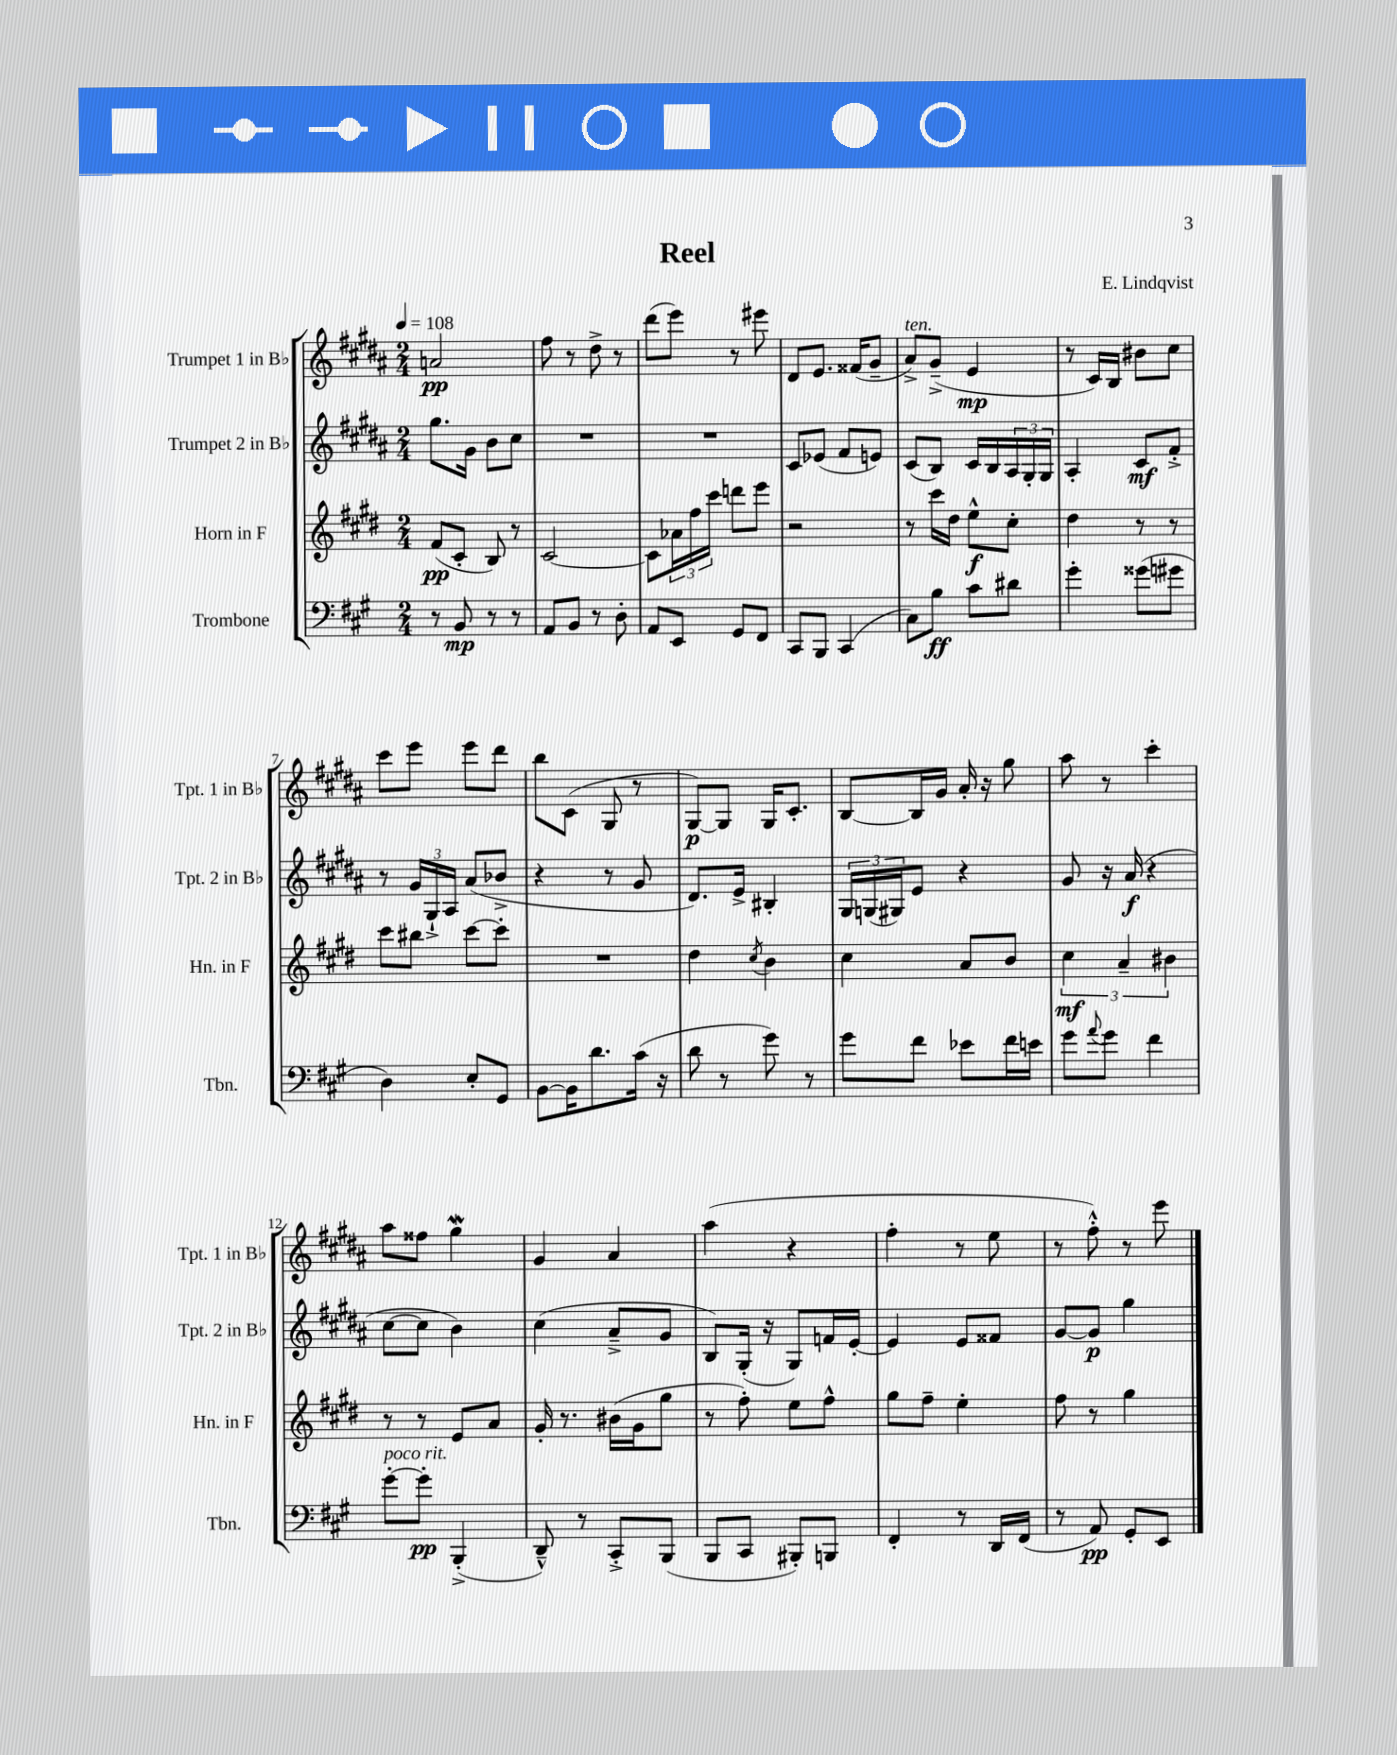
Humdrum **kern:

**kern	**dynam	**kern	**dynam	**kern	**dynam	**kern	**dynam
*part4	*part4	*part3	*part3	*part2	*part2	*part1	*part1
*staff4	*staff4	*staff3	*staff3	*staff2	*staff2	*staff1	*staff1
*I"Trombone	*	*I"Horn in F	*	*I"Trumpet 2 in B♭	*	*I"Trumpet 1 in B♭	*
*I'Tbn.	*	*I'Hn. in F	*	*I'Tpt. 2 in B♭	*	*I'Tpt. 1 in B♭	*
*clefF4	*	*clefG2	*	*clefG2	*	*clefG2	*
*k[f#c#g#]	*	*k[f#c#g#d#]	*	*k[f#c#g#d#a#]	*	*k[f#c#g#d#a#]	*
*M2/4	*	*M2/4	*	*M2/4	*	*M2/4	*
*MM108	*	*MM108	*	*MM108	*	*MM108	*
=1	=1	=1	=1	=1	=1	=1	=1
8r	.	(8f#/L	pp	8.gg#\L	.	2an/	pp
8BB/	mp	8c#'/J	.	.	.	.	.
.	.	.	.	16g#\Jk	.	.	.
8r	.	8B/)	.	8b\L	.	.	.
8r	.	8r	.	8cc#\J	.	.	.
=2	=2	=2	=2	=2	=2	=2	=2
8AA/L	.	[2c#/	.	2r	.	8ff#\	.
8BB/J	.	.	.	.	.	8r	.
8r	.	.	.	.	.	8dd#^\	.
8D'\	.	.	.	.	.	8r	.
=3	=3	=3	=3	=3	=3	=3	=3
8AA/L	.	8c#\L]	.	2r	.	(8ddd#\L	.
8EE/J	.	24a-X\L	.	.	.	8eee\J)	.
.	.	24ff#\	.	.	.	.	.
.	.	24ccc#\JJ	.	.	.	.	.
8GG#/L	.	8dddn\L	.	.	.	8r	.
8FF#/J	.	8eee\J	.	.	.	8eee#X\	.
=4	=4	=4	=4	=4	=4	=4	=4
8CC#/L	.	2r	.	8c#/L	.	8d#/L	.
8BBB/J	.	.	.	(8e-X/J	.	8.e/J	.
(4CC#/	.	.	.	8f#/L	.	.	.
.	.	.	.	.	.	(16f##X/KL	.
.	.	.	.	8en/J)	.	8g#~/J	.
=5	=5	=5	=5	=5	=5	=5	=5
!	!	!	!	!	!	!LO:TX:a:i:t=ten.	!
8C#\L)	.	8r	.	(8c#/L	.	8a#^/L)	.
8B\J	ff	16ccc#\LL	.	8B/J)	.	(8g#~^/J	.
.	.	16dd#\JJ	.	.	.	.	.
8c#\L	.	8ee^^\L	f	16c#/LL	.	4e/	mp
.	.	.	.	16B/	.	.	.
8d#X\J	.	8cc#'\J	.	24A#/	.	.	.
.	.	.	.	24G#'/	.	.	.
.	.	.	.	24G#/JJ	.	.	.
=6	=6	=6	=6	=6	=6	=6	=6
4g#'\	.	4dd#\	.	4A#'/	.	8r	.
.	.	.	.	.	.	16c#/LL)	.
.	.	.	.	.	.	16B/JJ	.
(8g##X\L	.	8r	.	8c#/L	mf	8b#X\L	.
8g#X\J	.	8r	.	8f#'^/J	.	8cc#\J	.
!!LO:LB:g=z
=7	=7	=7	=7	=7	=7	=7	=7
4D\)	.	8ccc#\L	.	8r	.	8ccc#\L	.
.	.	8bb#X\J	.	24g#/LL	.	8eee\J	.
.	.	.	.	24G#`^/	.	.	.
.	.	.	.	24A#/JJ	.	.	.
8E'/L	.	[8ccc#\L	.	(8a#/L	.	8eee\L	.
8GG#/J	.	8ccc#'\J]	.	8b-X^/J	.	8ddd#\J	.
=8	=8	=8	=8	=8	=8	=8	=8
[8BB\L	.	2r	.	4r	.	8bb\L	.
16BB\K]	.	.	.	.	.	(8c#\J	.
8.d\	.	.	.	.	.	.	.
.	.	.	.	8r	.	8G#/	.
(16c#\Jk	.	.	.	8g#/	.	8r	.
16r	.	.	.	.	.	.	.
=9	=9	=9	=9	=9	=9	=9	=9
8d\	.	4dd#\	.	8.d#/L)	.	[8G#/L)	p
8r	.	.	.	.	.	8G#/J]	.
.	.	.	.	16e^/Jk	.	.	.
.	.	8qcc#/	.	.	.	.	.
8g#\)	.	4b\	.	4B#X'/	.	16G#/KL	.
.	.	.	.	.	.	8.c#'/J	.
8r	.	.	.	.	.	.	.
=10	=10	=10	=10	=10	=10	=10	=10
8g#\L	.	4cc#\	.	24G#/LL	.	[8B/L	.
.	.	.	.	(24Gn/	.	.	.
.	.	.	.	24G#X/J)	.	.	.
8f#\J	.	.	.	8e/J	.	16B/L]	.
.	.	.	.	.	.	16g#/JJ	.
8e-X\L	.	8a/L	.	4r	.	16a#'/	.
.	.	.	.	.	.	16r	.
16f#\L	.	8b/J	.	.	.	8gg#\	.
16en\JJ	.	.	.	.	.	.	.
=11	=11	=11	=11	=11	=11	=11	=11
8g#\L	.	6cc#\	mf	8g#/	.	8aa#\	.
8qqa/	.	.	.	.	.	.	.
8g#\J	.	.	.	16r	.	8r	.
.	.	6a~/	.	.	.	.	.
.	.	.	.	(16a#/	f	.	.
4f#\	.	.	.	4r	.	4ccc#'\	.
.	.	6b#X\	.	.	.	.	.
!!LO:LB:g=z
=12	=12	=12	=12	=12	=12	=12	=12
!LO:TX:a:i:t=poco rit.	!	!	!	!	!	!	!
[8g#'\L	.	8r	.	[8cc#\L	.	8aa#\L	.
8g#'\J]	pp	8r	.	8cc#\J]	.	8ff##X\J	.
(4BBB'^/	.	8e/L	.	4b\)	.	4gg#W\	.
.	.	8a/J	.	.	.	.	.
=13	=13	=13	=13	=13	=13	=13	=13
8DD~^^/)	.	16g#'/	.	(4cc#\	.	4g#/	.
.	.	8.r	.	.	.	.	.
8r	.	.	.	.	.	.	.
8CC#'^/L	.	(16b#X\LL	.	8a#~^/L	.	4a#/	.
.	.	16g#\J	.	.	.	.	.
(8BBB/J	.	8gg#\J	.	8g#/J	.	.	.
=14	=14	=14	=14	=14	=14	=14	=14
8BBB/L	.	8r	.	8B/L)	.	(4aa#\	.
8CC#/J	.	8ff#'\)	.	(16G#'/Jk	.	.	.
.	.	.	.	16r	.	.	.
8BBB#X'/L)	.	8ee\L	.	8G#/L)	.	4r	.
8BBBn/J	.	8ff#^^\J	.	16fn/L	.	.	.
.	.	.	.	[16e'/JJ	.	.	.
=15	=15	=15	=15	=15	=15	=15	=15
4FF#'/	.	8gg#\L	.	4e/]	.	4ff#'\	.
.	.	8ff#~\J	.	.	.	.	.
8r	.	4ee'\	.	8e/L	.	8r	.
16DD/LL	.	.	.	8f##X/J	.	8ee\	.
(16FF#/JJ	.	.	.	.	.	.	.
=16	=16	=16	=16	=16	=16	=16	=16
8r	.	8ff#\	.	[8g#/L	.	8r	.
8AA/)	pp	8r	.	8g#/J]	p	8ff#'^^\)	.
8GG#'/L	.	4gg#\	.	4gg#\	.	8r	.
8EE/J	.	.	.	.	.	8eee\	.
==	==	==	==	==	==	==	==
*-	*-	*-	*-	*-	*-	*-	*-
